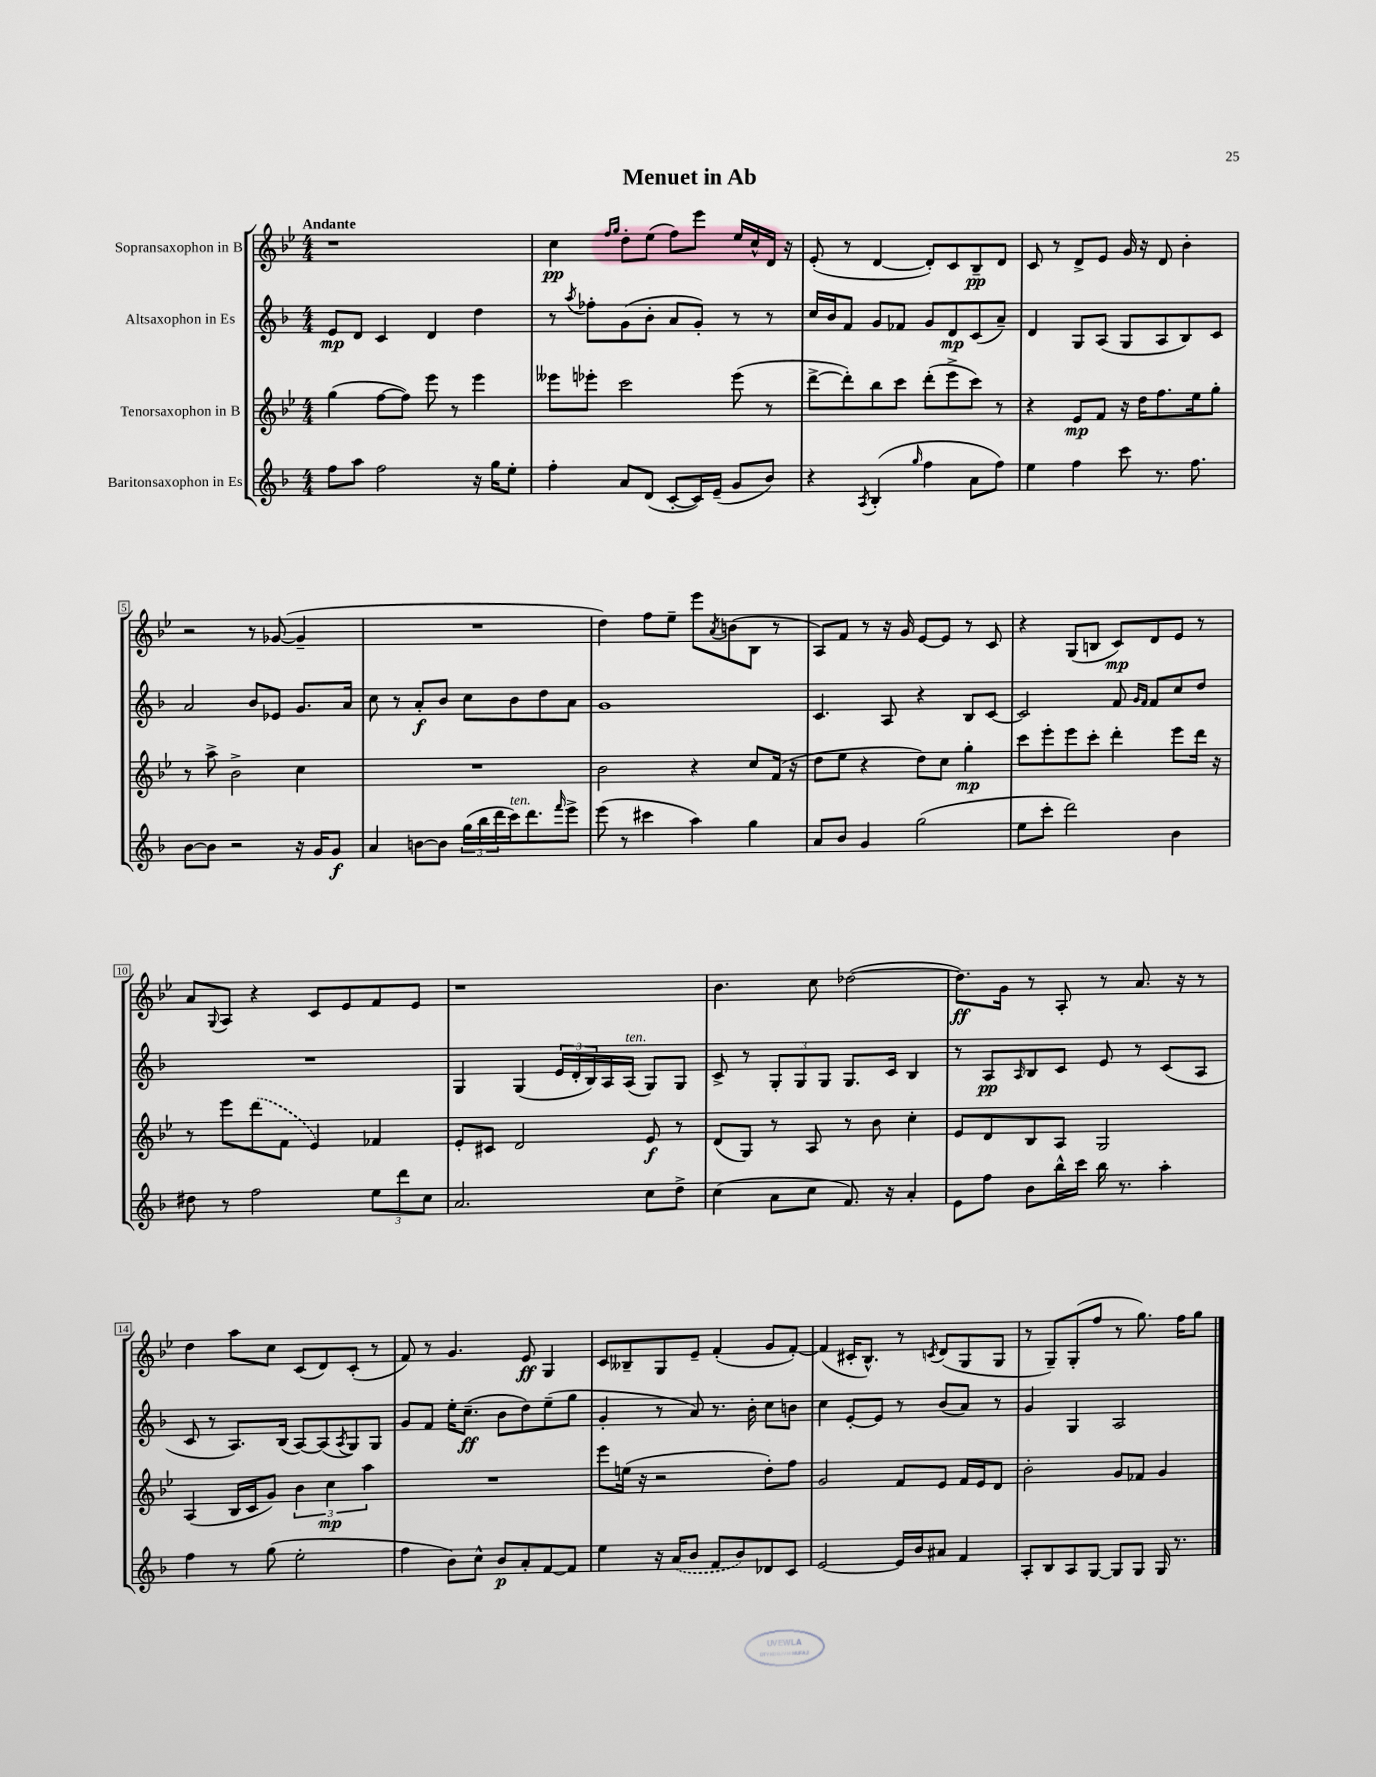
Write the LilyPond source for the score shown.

\header { title = "Menuet in Ab" }
<<
\new StaffGroup <<
\new Staff = "s0" \with { instrumentName = "Sopransaxophon in B" } {
    \clef treble \key bes \major \numericTimeSignature \time 4/4 \tempo "Andante"
    r1 |
    c''4\pp \grace { f''16 g''16 } d''8-. ees''8( f''8) ees'''8 ees''16 c''16-^ d'16 r16 |
    ees'8-.( r8 d'4~ d'8-.) c'8 bes8--\pp d'8 |
    c'8 r8 d'8-> ees'8 g'16 r16 d'8 bes'4-. |
    r2 r8 ges'8~( ges'4-- |
    R1 |
    d''4) f''8 ees''8-- ees'''8 \acciaccatura { a'8 } b'8( bes8 r8 |
    a8) f'8 r8 r16 g'16 ees'8~ ees'8 r8 c'8 |
    r4 g8( b8 c'8\mp) d'8 ees'8 r8 |
    a'8 \appoggiatura { g8 } a8 r4 c'8 ees'8 f'8 ees'8 |
    r1 |
    bes'4. c''8 des''2~( |
    des''8.\ff) g'16 r8 a8-. r8 a'8. r16 r8 |
    d''4 a''8 c''8 c'8( d'8) c'8-.( r8 |
    f'8) r8 g'4. ees'8\ff g4 |
    c'8 beses8-- g8 ees'8-- f'4-.( g'8 f'8~-.) |
    f'4( cis'16-. bes8.-^) r8 \acciaccatura { c'8 } d'8( g8 g8 |
    r8 g8--) g8-.( f''8 r8 g''8.) f''16 g''8 \bar "|." |
}
\new Staff = "s1" \with { instrumentName = "Altsaxophon in Es" } {
    \clef treble \key f \major \numericTimeSignature \time 4/4
    e'8\mp d'8 c'4 d'4 d''4 |
    r8 \acciaccatura { a''8 } fes''8-. g'8( bes'8-. a'8 g'8-.) r8 r8 |
    c''16 bes'16 f'8 g'8 fes'8 g'8 d'8\mp c'8( a'8--) |
    d'4 g8 a8( g8 a8 bes8) c'8 |
    a'2 bes'8 ees'8 g'8. a'16 |
    c''8 r8 a'8-.\f bes'8 c''8 bes'8 d''8 a'8 |
    g'1 |
    c'4. a8 r4 bes8 c'8~ |
    c'2 f'8 \grace { g'16 f'16 } f'8 c''8 d''8 |
    R1 |
    g4 g4( \tuplet 3/2 { e'16 d'16-. bes16) } a16 a16^\markup { \italic "ten." }( g8) g8 |
    c'8-> r8 \tuplet 3/2 { g8-. g8 g8 } g8. c'16 bes4 |
    r8 a8\pp \grace { a16 } bes8 c'8 e'8 r8 c'8( a8 |
    c'8 r8 a8.) bes16( a8~) a8( \acciaccatura { a8 } g8) g8 |
    g'8 f'8 e''16-. c''8.--\ff( bes'8 d''8) e''8--( g''8 |
    g'4-. r8 a'8) r8. bes'16-. c''8 b'8 |
    c''4 e'8~-. e'8 r8 bes'8( a'8) r8 |
    g'4 g4 a2 \bar "|." |
}
\new Staff = "s2" \with { instrumentName = "Tenorsaxophon in B" } {
    \clef treble \key bes \major \numericTimeSignature \time 4/4
    g''4( f''8~ f''8) ees'''8 r8 ees'''4 |
    eeses'''8 ees'''8-. c'''2 ees'''8( r8 |
    d'''8~-> d'''8-.) bes''8 c'''8 d'''8-.( ees'''8-> c'''8) r8 |
    r4 ees'8\mp f'8 r16 d''16 f''8. ees''16 g''8-. |
    r8 a''8-> bes'2-> c''4 |
    R1 |
    bes'2 r4 c''8 f'16( r16 |
    d''8 ees''8 r4 d''8) c''8 g''4-.\mp |
    c'''8 ees'''8-. ees'''8 c'''8-. d'''4-. ees'''8 d'''16 r16 |
    r8 ees'''8 \once \slurDashed d'''8( f'8 ees'4) fes'4 |
    ees'8-. cis'8 d'2 ees'8\f r8 |
    d'8( g8) r8 a8 r8 bes'8 c''4-. |
    ees'8 d'8 bes8 a8 g2 |
    a4( bes16 c'16 g'8) \tuplet 3/2 { bes'4 c''4\mp a''4 } |
    R1 |
    ees'''8 e''16( r16 r2 d''8-.) f''8 |
    g'2 f'8 ees'8 f'16 ees'16 d'8 |
    bes'2-. g'8 fes'8 g'4 \bar "|." |
}
\new Staff = "s3" \with { instrumentName = "Baritonsaxophon in Es" } {
    \clef treble \key f \major \numericTimeSignature \time 4/4
    f''8 a''8 f''2 r16 g''16 e''8-. |
    f''4-. a'8 d'8( c'8~-. c'16) e'16--( g'8 bes'8) |
    r4 \acciaccatura { a8 } bes4-.( \grace { g''16 } f''4 a'8 f''8) |
    e''4 f''4 c'''8 r8. f''8. |
    bes'8~ bes'8 r2 r16 g'16 g'8\f |
    a'4 b'8~ b'8 \tuplet 3/2 { g''16( bes''16 d'''16 } c'''16^\markup { \italic "ten." }) d'''8. \grace { f'''16 } e'''8-> |
    e'''8( r8 cis'''4 a''4) g''4 |
    a'8 bes'8 g'4 g''2( |
    e''8 c'''8-. d'''2) bes'4 |
    dis''8 r8 f''2 \tuplet 3/2 { e''8 d'''8 c''8 } |
    a'2. c''8 d''8-> |
    c''4( a'8 c''8 f'8.) r16 a'4-. |
    e'8 f''8 bes'8 bes''16-^ c'''16 bes''16 r8. a''4-. |
    f''4 r8 g''8( e''2-. |
    f''4 bes'8) c''8-^ bes'8\p a'8-. f'8~ f'8 |
    e''4 r16 \once \slurDashed a'16( bes'8 f'8 bes'8) des'8 c'8 |
    e'2~ e'16 bes'16 ais'8 f'4 |
    a8-. bes8 a8 g8~ g8 g8 g16 r8. \bar "|." |
}
>>
>>
\layout { \context { \Score \override BarNumber.stencil = #(make-stencil-boxer 0.1 0.3 ly:text-interface::print) } }
